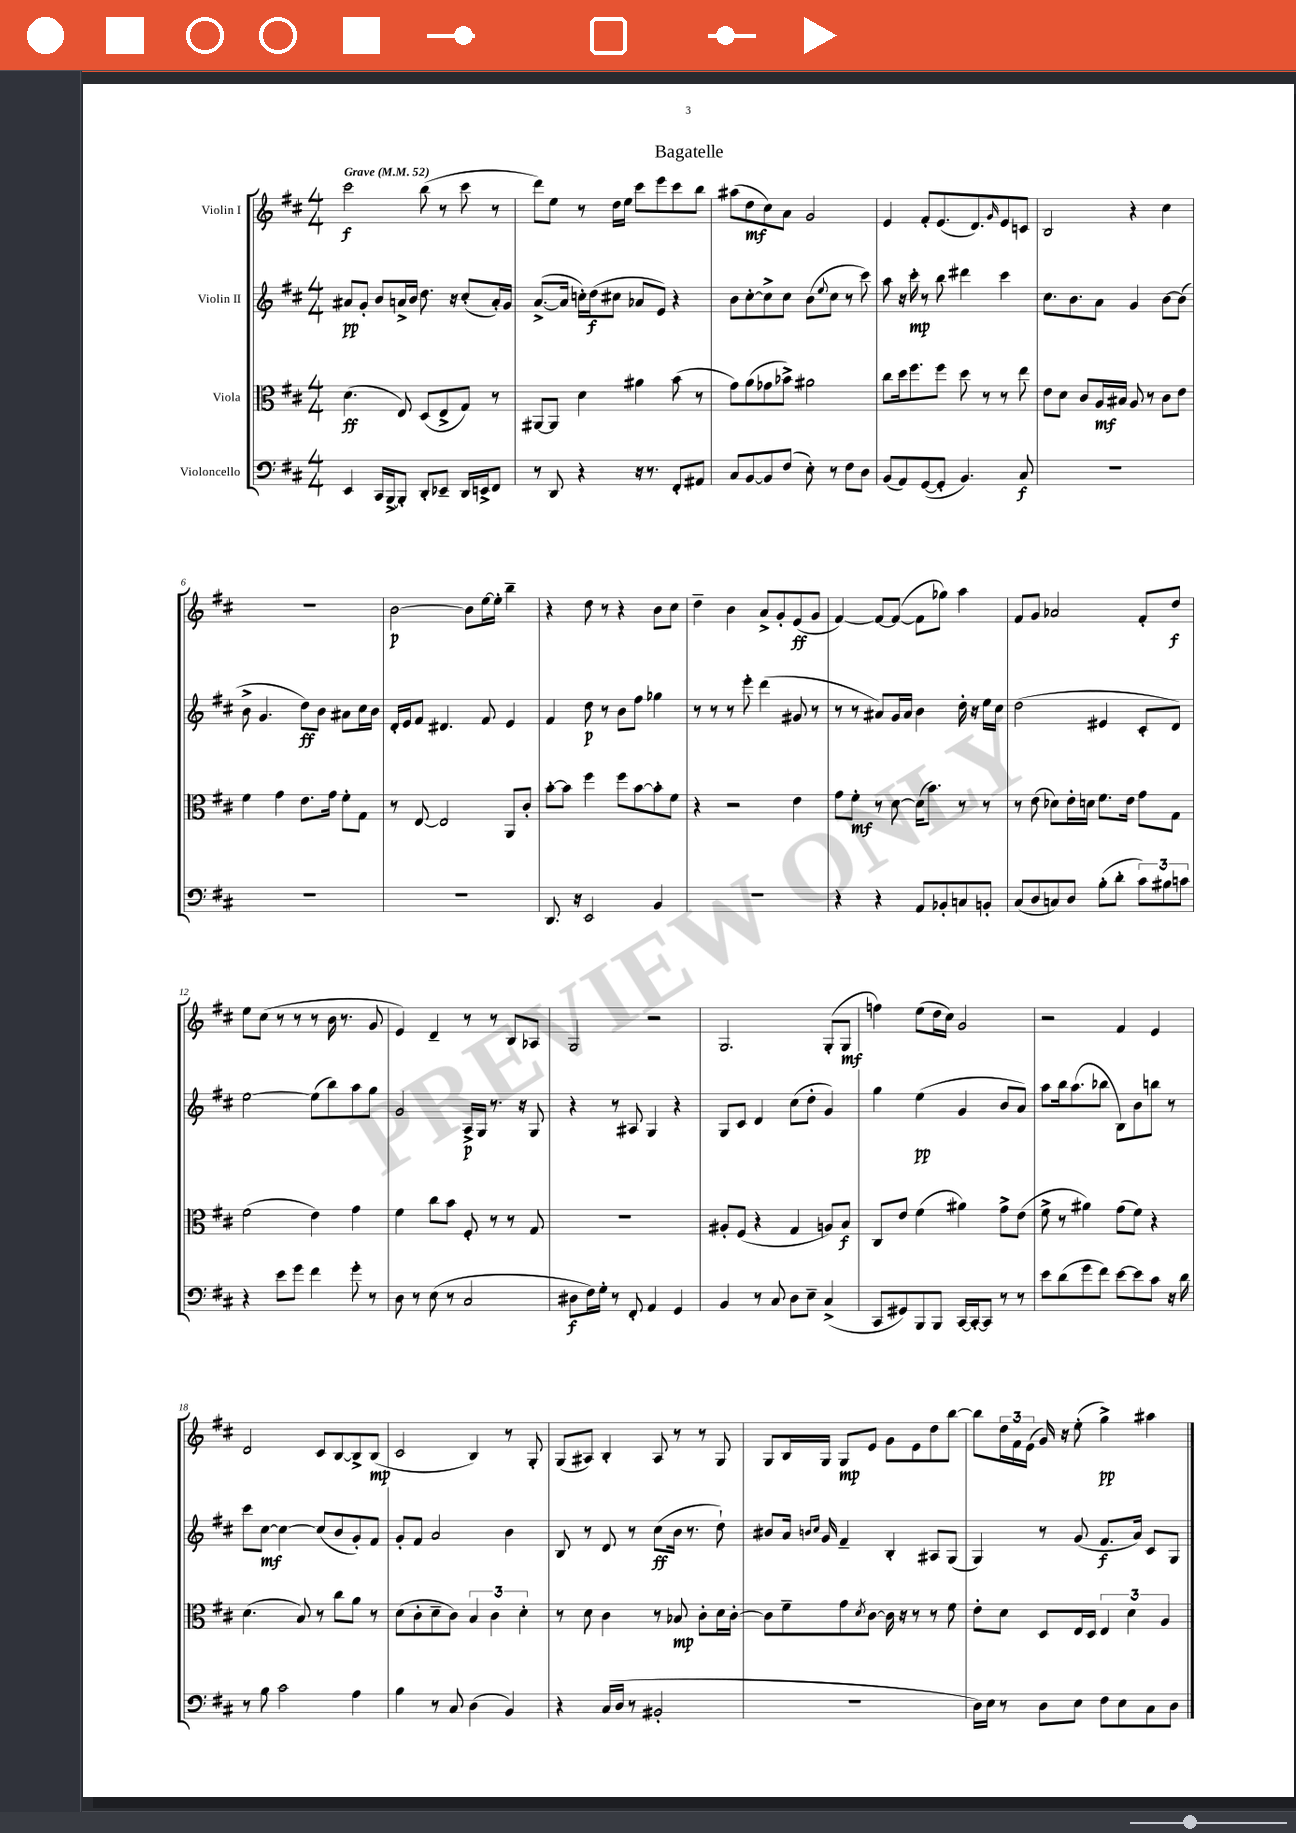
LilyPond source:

\header { title = "Bagatelle" }
<<
\new StaffGroup <<
\new Staff = "s0" \with { instrumentName = "Violin I" } {
    \clef treble \key d \major \numericTimeSignature \time 4/4 \tempo "Grave" 4 = 52
    cis'''2\f b''8( r8 cis'''8 r8 |
    d'''8) e''8 r8 d''16 e''16 cis'''8 e'''8 cis'''8 b''8 |
    ais''8( d''8\mf cis''8) a'8 g'2 |
    e'4 fis'8-. e'8.( d'8.) \grace { g'16 } e'8 c'8 |
    b2 r4 cis''4 |
    R1 |
    b'2~\p b'8 e''16~ e''16-. b''4-- |
    r4 d''8 r8 r4 b'8 cis''8 |
    d''4-- b'4 a'8-> g'8-. e'8\ff( g'8 |
    fis'4~) fis'8~ fis'8~( fis'8 ges''8) a''4 |
    fis'8 g'8 aes'2 fis'8-. d''8\f |
    e''8 cis''8( r8 r8 r8 b'16 r8. g'8 |
    e'4) d'4-- r8 r8 b8 aes8 |
    g2 r2 |
    g2. g8-.( g8\mf |
    f''4) e''8( d''16 cis''16) g'2 |
    r2 fis'4 e'4 |
    d'2 cis'8 b8~ b8-> b8\mp( |
    cis'2 b4) r8 g8-. |
    g8( ais8) b4-. ais8 r8 r8 g8 |
    g8 b16 g16 g8\mp e'8 g'8 e'8 d''8 b''8~ |
    b''8 \tuplet 3/2 { d''16 fis'16 e'16( } g'16) r16 e''8-.( g''4->\pp) ais''4 \bar "|." |
}
\new Staff = "s1" \with { instrumentName = "Violin II" } {
    \clef treble \key d \major \numericTimeSignature \time 4/4
    ais'8\pp g'8-. b'8 a'16-> b'16 d''8. r16 cis''8-.( a'16-.) g'16 |
    a'8.~->( a'16 c''16-.) d''16\f( cis''8 aes'8 e'8) r4 |
    b'8 cis''8~-. cis''8-> cis''8 b'8( \appoggiatura { e''8 } cis''8 r8 cis'''8) |
    a''8 r16 cis'''16-.\mp r8 b''8 dis'''4 cis'''4 |
    cis''8. b'8. a'8 g'4 b'8~ b'8( |
    b'8-> g'4. d''8\ff) b'8 ais'8 cis''16 b'16 |
    d'16-. e'16 fis'8 dis'4. fis'8 e'4 |
    fis'4 d''8\p r8 b'8 fis''8 ges''4 |
    r8 r8 r8 e'''8-. d'''4( gis'8 r8 |
    r8 r8 ais'8) g'16 ais'16 b'4 d''16-. r16 e''16 cis''16 |
    d''2( eis'4 cis'8-. d'8) |
    e''2~ e''8( b''8) a''8 g''8 |
    g'2 a16->\p g16 r8. r16 g8 |
    r4 r8 ais8 g4 r4 |
    g8 cis'8 d'4 cis''8( d''8-. g'4) |
    g''4 e''4\pp( g'4 b'8 a'8) |
    a''8 b''16 a''8.( bes''8 b8) b'8 b''8 r8 |
    cis'''8 cis''8~\mf cis''4~ cis''8( b'8 g'8-.) fis'8 |
    g'8-. fis'8 a'2 b'4 |
    b8 r8 d'8 r8 cis''8\ff( b'16 r8. d''8-!) |
    bis'8 a'16 \grace { b'16 cis''16 } g'16 fis'4-- b4-. ais8 g8( |
    g4) r8 g'8( fis'8.\f a'16) cis'8 g8 \bar "|." |
}
\new Staff = "s2" \with { instrumentName = "Viola" } {
    \clef alto \key d \major \numericTimeSignature \time 4/4
    d'4.\ff( e8) d8( e8-> g8) r8 |
    ais,8~ ais,8 d'4 ais'4 b'8( r8 |
    g'8) a'8( ges'8 bes'8->) ais'2 |
    cis''8 d''16 fis''8. fis''8 d''8 r8 r8 e''8 |
    e'8 d'8 cis'8 a16\mf bis16 a8 r8 cis'8 e'8 |
    fis'4 g'4 e'8. g'16 fis'8-. g8 |
    r8 e8~ e2 a,8 cis'8-. |
    b'8~-. b'8 fis''4 fis''8 b'8~ b'8-. fis'8 |
    r4 r2 e'4 |
    g'8 fis'8-.\mf r8 d'8~ d'16( b'8.) r8 r8 |
    r8 e'8( des'8) e'16-. d'16 fis'8. e'16 g'8 g8 |
    fis'2( e'4) g'4 |
    fis'4 cis''8 b'8 fis8-. r8 r8 g8 |
    r1 |
    ais8-. fis8( r4 g4 a8) b8\f |
    cis8 e'8 fis'4( ais'4) g'8-> e'8( |
    fis'8-> r8 ais'4) g'8( fis'8) r4 |
    d'4.( b8) r8 cis''8 a'8 r8 |
    d'8( cis'8-. d'8-- cis'8) \tuplet 3/2 { b4 cis'4 d'4-. } |
    r8 d'8 cis'4 r8 bes8\mp cis'8-. d'16 cis'16~-. |
    cis'8 fis'8-- g'8 \acciaccatura { d'8 } cis'8~ cis'16 r16 r8 r8 fis'8 |
    e'8-. d'8 d8 e16 d16 \tuplet 3/2 { e4 d'4 a4 } \bar "|." |
}
\new Staff = "s3" \with { instrumentName = "Violoncello" } {
    \clef bass \key d \major \numericTimeSignature \time 4/4
    e,4 cis,16 b,,16~-> b,,8-. d,8-. ees,8-- d,16 e,16-> fis,8 |
    r8 d,8 r4 r16 r8. fis,8-. ais,8 |
    cis8 b,8~ b,8 fis8( e8-.) r8 fis8 d8 |
    b,8( a,8) g,8~( g,8-. b,4.) cis8\f |
    R1 |
    R1 |
    R1 |
    d,8. r16 e,2 b,4 |
    R1 |
    r4 r4 a,8 bes,8-. c8 b,8-. |
    cis8( d8 c8) d8 b8-.( d'8-. \tuplet 3/2 { cis'8) bis8 c'8 } |
    r4 e'8 g'8 fis'4 g'8-. r8 |
    d8 r8 e8( r8 cis2 |
    dis8\f fis16) g16-. r8 fis,8-. a,4 g,4 |
    b,4 r8 cis8 d8 e8-- cis4->( |
    cis,8 gis,8) b,,8 b,,8 cis,16~ cis,16~-. cis,8 r8 r8 |
    e'8 d'8( g'8 fis'8) e'8~ e'8 cis'8 r16 d'16 |
    r8 b8 cis'2 a4 |
    b4 r8 cis8 d4( b,4) |
    r4 cis16( d16 r8 bis,2-. |
    r1 |
    d16) e16 r8 d8 e8 fis8 e8 cis8 d8 \bar "|." |
}
>>
>>
